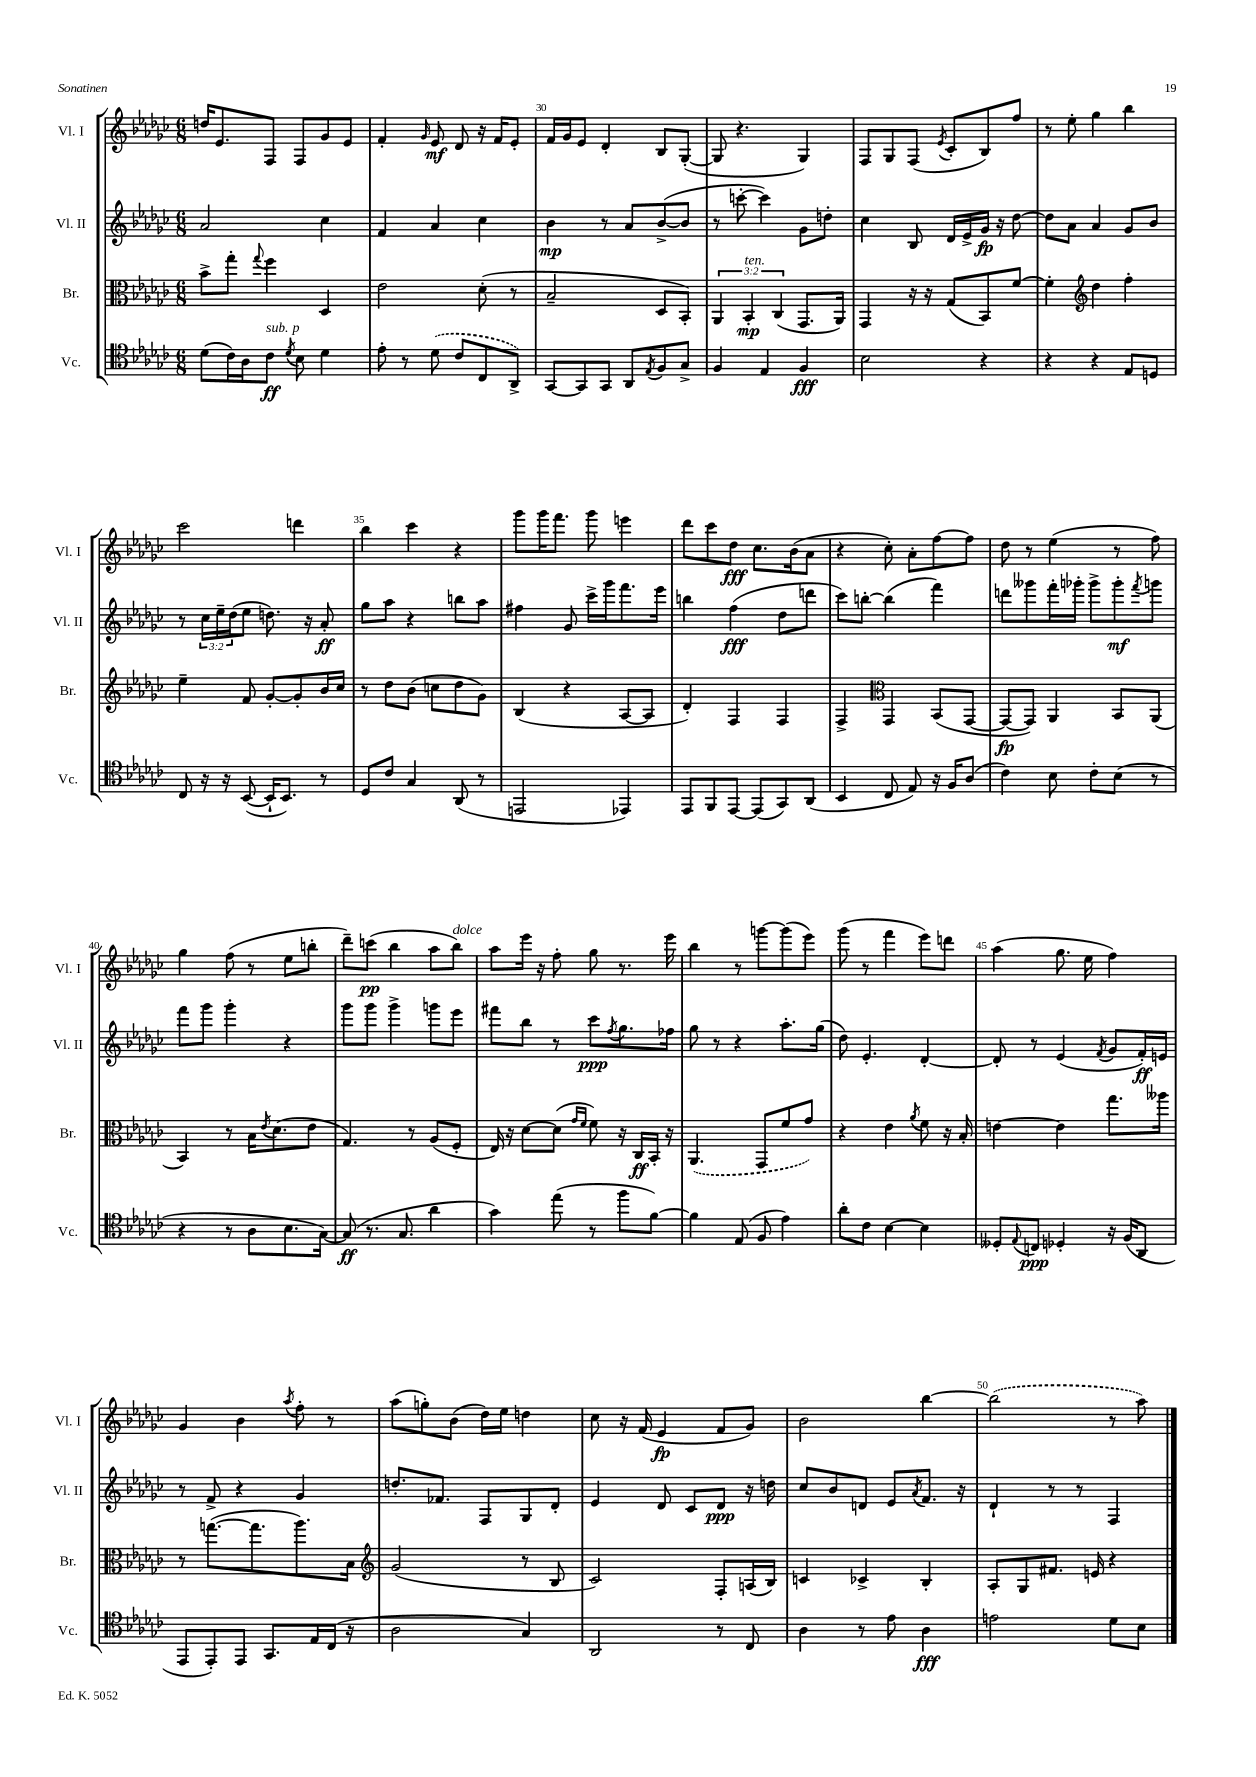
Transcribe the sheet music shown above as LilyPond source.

<<
\new StaffGroup <<
\new Staff = "s0" \with { instrumentName = "Vl. I" shortInstrumentName = "Vl. I" } {
    \clef treble \key ges \major \numericTimeSignature \time 6/8
    d''16 ees'8. f8 f8 ges'8 ees'8 |
    f'4-. \grace { ges'16 } ees'8\mf des'8 r16 f'16 ees'8-. |
    f'16 ges'16 ees'8 des'4-. bes8 ges8~-.( |
    ges8 r4. ges4) |
    f8 ges8 f8( \acciaccatura { ees'8 } ces'8-. bes8) f''8 |
    r8 ees''8-. ges''4 bes''4 |
    ces'''2 d'''4 |
    bes''4 ces'''4 r4 |
    ges'''8 ges'''16 f'''8. ges'''8 e'''4 |
    des'''8 ces'''8 des''8\fff ces''8. bes'16( aes'8 |
    r4 ces''8-.) aes'8-. f''8~ f''8 |
    des''8 r8 ees''4( r8 f''8) |
    ges''4 f''8( r8 ees''8 b''8-. |
    des'''8--) c'''8\pp( bes''4 aes''8 bes''8^\markup { \italic "dolce" }) |
    aes''8 ees'''16 r16 f''8-. ges''8 r8. ees'''16 |
    bes''4 r8 g'''8~ g'''8( ees'''8) |
    ges'''8( r8 f'''4 ees'''8) d'''8 |
    aes''4( ges''8. ees''16 f''4) |
    ges'4 bes'4 \acciaccatura { aes''8 } f''8-. r8 |
    aes''8( g''8-.) bes'8( des''16) ees''16 d''4 |
    ces''8 r16 f'16( ees'4\fp f'8 ges'8) |
    bes'2 bes''4~ |
    \once \slurDashed bes''2( r8 aes''8) \bar "|." |
}
\new Staff = "s1" \with { instrumentName = "Vl. II" shortInstrumentName = "Vl. II" } {
    \clef treble \key ges \major \numericTimeSignature \time 6/8 \override Staff.TupletNumber.text = #tuplet-number::calc-fraction-text
    aes'2 ces''4 |
    f'4 aes'4 ces''4 |
    bes'4\mp r8 aes'8 bes'8~->( bes'8 |
    r8 c'''8~-. c'''4) ges'8 d''8-. |
    ces''4 bes8 des'16 ees'16-> ges'16\fp r16 des''8~ |
    des''8 aes'8 aes'4 ges'8 bes'8 |
    r8 \tuplet 3/2 { ces''16 ees''16-- des''16( } ees''8 d''8.) r16 aes'8-.\ff |
    ges''8 aes''8 r4 b''8 aes''8 |
    fis''4 ges'8 ces'''16-> ges'''16 f'''8. ees'''16 |
    b''4 f''4\fff( des''8 d'''8 |
    ces'''8) b''8~-. b''4( f'''4) |
    d'''8 geses'''8 f'''16-. ges'''16-. ges'''8-> ges'''8-.\mf \acciaccatura { f'''8 } g'''8 |
    f'''8 ges'''8 ges'''4-. r4 |
    ges'''8 ges'''8 ges'''4-> g'''8 ees'''8 |
    fis'''8 bes''8 r8 ces'''8\ppp \acciaccatura { f''8 } ges''8. fes''16 |
    ges''8 r8 r4 aes''8.-. ges''16( |
    des''8) ees'4.-. des'4~-. |
    des'8-. r8 ees'4( \acciaccatura { f'8 } ges'8 f'16-.\ff) e'16 |
    r8 f'8-> r4 ges'4 |
    d''8.-. fes'8. f8 ges8 des'8-. |
    ees'4 des'8 ces'8 des'8\ppp r16 d''16 |
    ces''8 bes'8 d'8 ees'8 \acciaccatura { aes'8 } f'8. r16 |
    des'4-! r8 r8 f4 \bar "|." |
}
\new Staff = "s2" \with { instrumentName = "Br." shortInstrumentName = "Br." } {
    \clef alto \key ges \major \numericTimeSignature \time 6/8 \override Staff.TupletNumber.text = #tuplet-number::calc-fraction-text
    bes'8-> ges''8-. \appoggiatura { ges''8 } f''4 des4 |
    ees'2 des'8-.( r8 |
    bes2-- des8 bes,8-.) |
    \tuplet 3/2 { aes,4 bes,4-.\mp^\markup { \italic "ten." } ces4( } ges,8. aes,16) |
    ges,4 r16 r16 ges8( bes,8) f'8~ |
    f'4-. \clef treble des''4 f''4-. |
    ees''4-- f'8 ges'8~-. ges'8-. bes'16 ces''16 |
    r8 des''8 bes'8( c''8 des''8 ges'8) |
    bes4( r4 aes8~ aes8 |
    des'4-.) f4 f4 |
    f4-> \clef alto ges,4 bes,8( ges,8~ |
    ges,8~\fp ges,8) aes,4 bes,8 aes,8( |
    bes,4) r8 bes16 \acciaccatura { ees'8 } des'8.( ees'8 |
    ges4.) r8 aes8( f8-. |
    ees16) r16 des'8~ des'8( \grace { ges'16 f'16 } f'8) r16 ces16\ff bes,16-. r16 |
    \once \slurDashed aes,4.( ges,8 f'8 ges'8) |
    r4 ees'4 \acciaccatura { aes'8 } f'8 r16 bes16-. |
    e'4~ e'4 ges''8. aeses''16 |
    r8 g''8.~( g''8. aes''8.) bes16 |
    \clef treble ges'2( r8 bes8 |
    ces'2) f8-. a16( bes16) |
    c'4 ces'4-> bes4-. |
    aes8-. ges8 fis'8. e'16 r4 \bar "|." |
}
\new Staff = "s3" \with { instrumentName = "Vc." shortInstrumentName = "Vc." } {
    \clef tenor \key ges \major \numericTimeSignature \time 6/8
    des'8( ces'16) aes16 ces'8\ff^\markup { \italic "sub. p" } \acciaccatura { des'8 } bes8 des'4 |
    ees'8-. r8 \once \slurDashed des'8( ces'8 ces8 aes,8->) |
    ges,8~ ges,8 ges,8 aes,8 \acciaccatura { ees8 } f8 ges8-> |
    f4 ees4 f4\fff |
    bes2 r4 |
    r4 r4 ees8 d8 |
    ces8 r16 r16 bes,8~( bes,16-! bes,8.) r8 |
    des8 ces'8 ges4 aes,8( r8 |
    e,2 ees,4) |
    ees,8 f,8 ees,8~ ees,8( ges,8) aes,8( |
    bes,4 ces8 ees8) r16 f16 aes8( |
    ces'4) bes8 ces'8-. bes8( r8 |
    r4 r8 aes8 bes8. ges16~) |
    ges8\ff( r8. ges8. aes'4 |
    ges'4) ees''8( r8 f''8 f'8~) |
    f'4 ees8( f8 ees'4) |
    aes'8-. ces'8 bes4~ bes4 |
    deses8-. \appoggiatura { ees8 } c8\ppp des4-. r16 f16( aes,8 |
    ees,8 ees,8-.) ees,8 ges,8. ees16 ces16( r16 |
    aes2 ges4) |
    aes,2 r8 ces8 |
    aes4 r8 ees'8 aes4\fff |
    e'2 des'8 bes8 \bar "|." |
}
>>
>>
\layout { \context { \Score currentBarNumber = #28 \override BarNumber.break-visibility = ##(#f #t #t) barNumberVisibility = #(every-nth-bar-number-visible 5) } }
